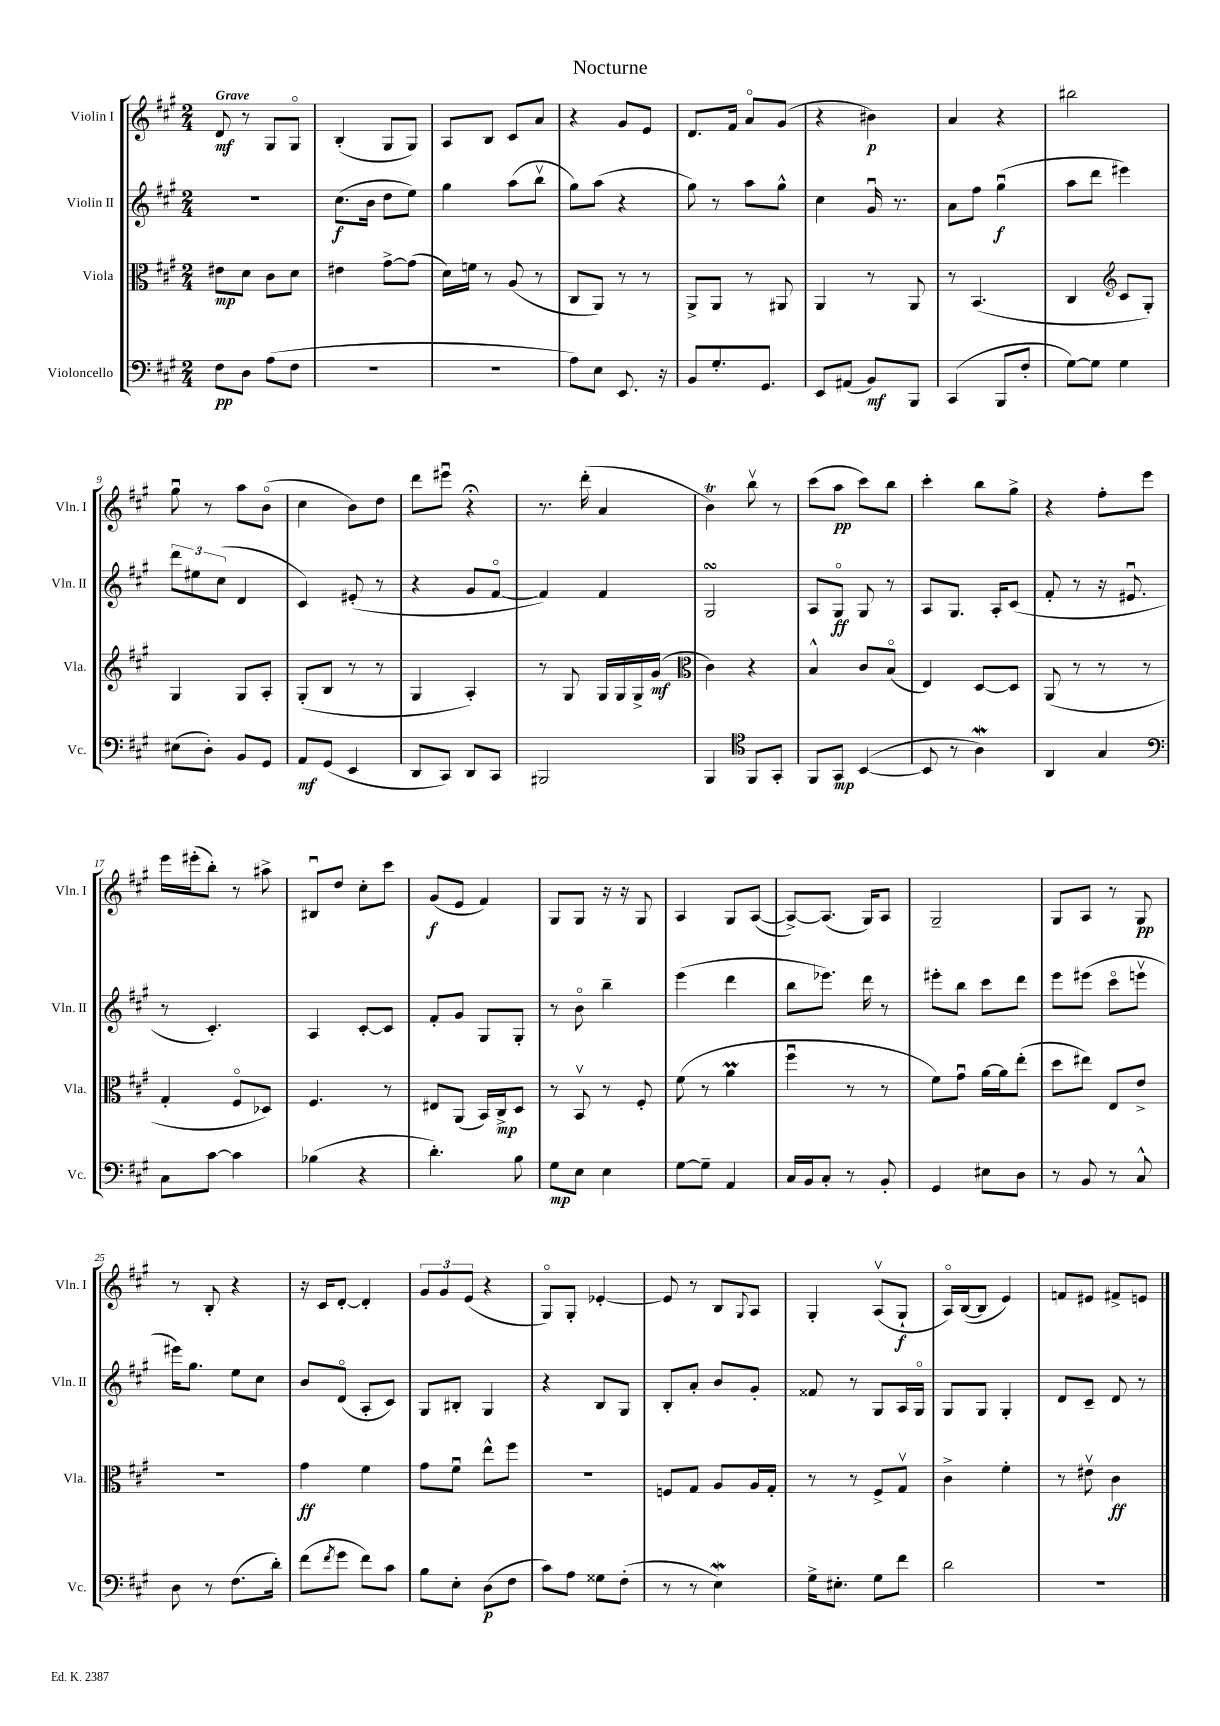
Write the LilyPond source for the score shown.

\header { title = "Nocturne" }
<<
\new StaffGroup <<
\new Staff = "s0" \with { instrumentName = "Violin I" shortInstrumentName = "Vln. I" } {
    \clef treble \key a \major \numericTimeSignature \time 2/4 \tempo "Grave"
    d'8\mf r8 gis8 gis8\flageolet |
    b4-.( gis8 gis8) |
    a8 b8 cis'8 a'8 |
    r4 gis'8 e'8 |
    d'8. fis'16 a'8\flageolet gis'8( |
    r4 bis'4\p) |
    a'4 r4 |
    bis''2 |
    gis''8\downbow r8 a''8 b'8\flageolet( |
    cis''4 b'8) d''8 |
    d'''8 eis'''8\downbow r4\fermata |
    r8. d'''16-.( a'4 |
    b'4\trill) b''8\upbow r8 |
    cis'''8( a''8\pp cis'''8) b''8 |
    cis'''4-. b''8 gis''8-> |
    r4 fis''8-. e'''8 |
    e'''16 eis'''16-.( b''8-.) r8 ais''8-> |
    bis8\downbow d''8 cis''8-. cis'''8 |
    gis'8\f( e'8 fis'4) |
    gis8 gis8 r16 r16 gis8 |
    a4 gis8 a8~( |
    a8~->) a8.( gis16) a8 |
    gis2-- |
    gis8 a8 r8 gis8\pp |
    r8 b8-. r4 |
    r16 cis'16 d'8~-. d'4-. |
    \tuplet 3/2 { gis'8 gis'8 e'8( } r4 |
    gis8\flageolet) gis8-. ees'4~-. |
    ees'8 r8 b8 \appoggiatura { gis8 } a8 |
    gis4-. a8\upbow( gis8-!\f |
    a16\flageolet) b16~( b8 e'4) |
    f'8 eis'8 fis'8-> e'8 \bar "|." |
}
\new Staff = "s1" \with { instrumentName = "Violin II" shortInstrumentName = "Vln. II" } {
    \clef treble \key a \major \numericTimeSignature \time 2/4
    R2 |
    cis''8.\f( b'16 d''8 e''8) |
    gis''4 a''8( b''8\upbow |
    gis''8) a''8( r4 |
    gis''8) r8 a''8 gis''8-^ |
    cis''4 gis'16\downbow r8. |
    a'8 fis''8 gis''4\downbow\f( |
    a''8 d'''8 eis'''4) |
    \tuplet 3/2 { d'''8 eis''8 cis''8( } d'4 |
    cis'4) eis'8-.( r8 |
    r4 gis'8 fis'8~\flageolet |
    fis'4) fis'4 |
    gis2\turn |
    a8 gis8\flageolet\ff gis8 r8 |
    a8 gis8. a16-. cis'8( |
    fis'8-. r8 r16 eis'8.\downbow |
    r8 cis'4.-.) |
    a4 cis'8~-. cis'8 |
    fis'8-. gis'8 gis8 gis8-. |
    r8 b'8\flageolet b''4-- |
    e'''4( d'''4 |
    b''8 ees'''8.) d'''16 r8 |
    eis'''8-. b''8 cis'''8 d'''8 |
    e'''8 eis'''8( cis'''8\flageolet e'''8\upbow |
    eis'''16) gis''8. e''8 cis''8 |
    b'8 d'8\flageolet( a8-. cis'8) |
    gis8 bis8-. gis4 |
    r4 b8 gis8 |
    b8-. a'8-. b'8 gis'8-. |
    fisis'8 r8 gis8 a16 gis16\flageolet |
    gis8 gis8 gis4-. |
    d'8 cis'8-- d'8 r8 \bar "|." |
}
\new Staff = "s2" \with { instrumentName = "Viola" shortInstrumentName = "Vla." } {
    \clef alto \key a \major \numericTimeSignature \time 2/4
    eis'8\mp d'8 cis'8 d'8 |
    eis'4 gis'8~-> gis'8( |
    d'16) f'16 r8 a8( r8 |
    cis8 a,8) r8 r8 |
    a,8-> a,8 r8 ais,8 |
    a,4 r8 a,8 |
    r8 b,4.( |
    cis4 \clef treble cis'8 gis8-.) |
    gis4 gis8 a8-. |
    gis8-.( b8 r8 r8 |
    gis4 a4-.) |
    r8 gis8 gis16 gis16 gis16-> gis'16\mf( |
    \clef alto cis'4) r4 |
    b4-^ cis'8 b8\flageolet( |
    e4) d8~ d8 |
    a,8( r8 r8 r8 |
    gis4-. fis8\flageolet des8) |
    fis4. r8 |
    eis8 a,8( b,16) cis16->\mp d8 |
    r8 b,8\upbow r8 fis8-. |
    fis'8( r8 a'4\prall |
    fis''4\downbow r8 r8 |
    fis'8) gis'8\downbow a'16~ a'16 e''8-.( |
    d''8 eis''8) e8 e'8-> |
    R2 |
    gis'4\ff fis'4 |
    gis'8 fis'8\downbow e''8-^ fis''8 |
    r2 |
    f8 gis8 a8 a16 gis16-. |
    r8 r8 fis8-> gis8\upbow |
    cis'4-> fis'4-. |
    r8 eis'8\upbow cis'4\ff \bar "|." |
}
\new Staff = "s3" \with { instrumentName = "Violoncello" shortInstrumentName = "Vc." } {
    \clef bass \key a \major \numericTimeSignature \time 2/4
    fis8\pp d8 a8( fis8 |
    r2 |
    r2 |
    a8) e8 e,8. r16 |
    b,8 gis8.-. gis,8. |
    e,8 ais,8( b,8\mf) b,,8 |
    cis,4( b,,8 fis8-. |
    gis8~) gis8 gis4 |
    eis8( d8-.) b,8 gis,8 |
    a,8\mf gis,8( e,4 |
    d,8 cis,8) d,8 cis,8 |
    bis,,2 |
    b,,4 \clef tenor fis,8 gis,8-. |
    fis,8 gis,8\mp b,4~( |
    b,8 r8 a4\mordent) |
    a,4 gis4 |
    \clef bass cis8 cis'8~ cis'4 |
    bes4( r4 |
    d'4.-.) b8 |
    gis8\mp e8 e4 |
    gis8~ gis8-- a,4 |
    cis16 b,16 cis8-. r8 b,8-. |
    gis,4 eis8 d8 |
    r8 b,8 r8 cis8-^ |
    d8 r8 fis8.( d'16-.) |
    fis'8( \acciaccatura { fis'8 } gis'8 fis'8) cis'8 |
    b8 e8-. d8\p( fis8 |
    cis'8) a8 gisis8 fis8-.( |
    r8 r8 e4\mordent) |
    gis16-> eis8.-. gis8 fis'8 |
    d'2 |
    R2 \bar "|." |
}
>>
>>
